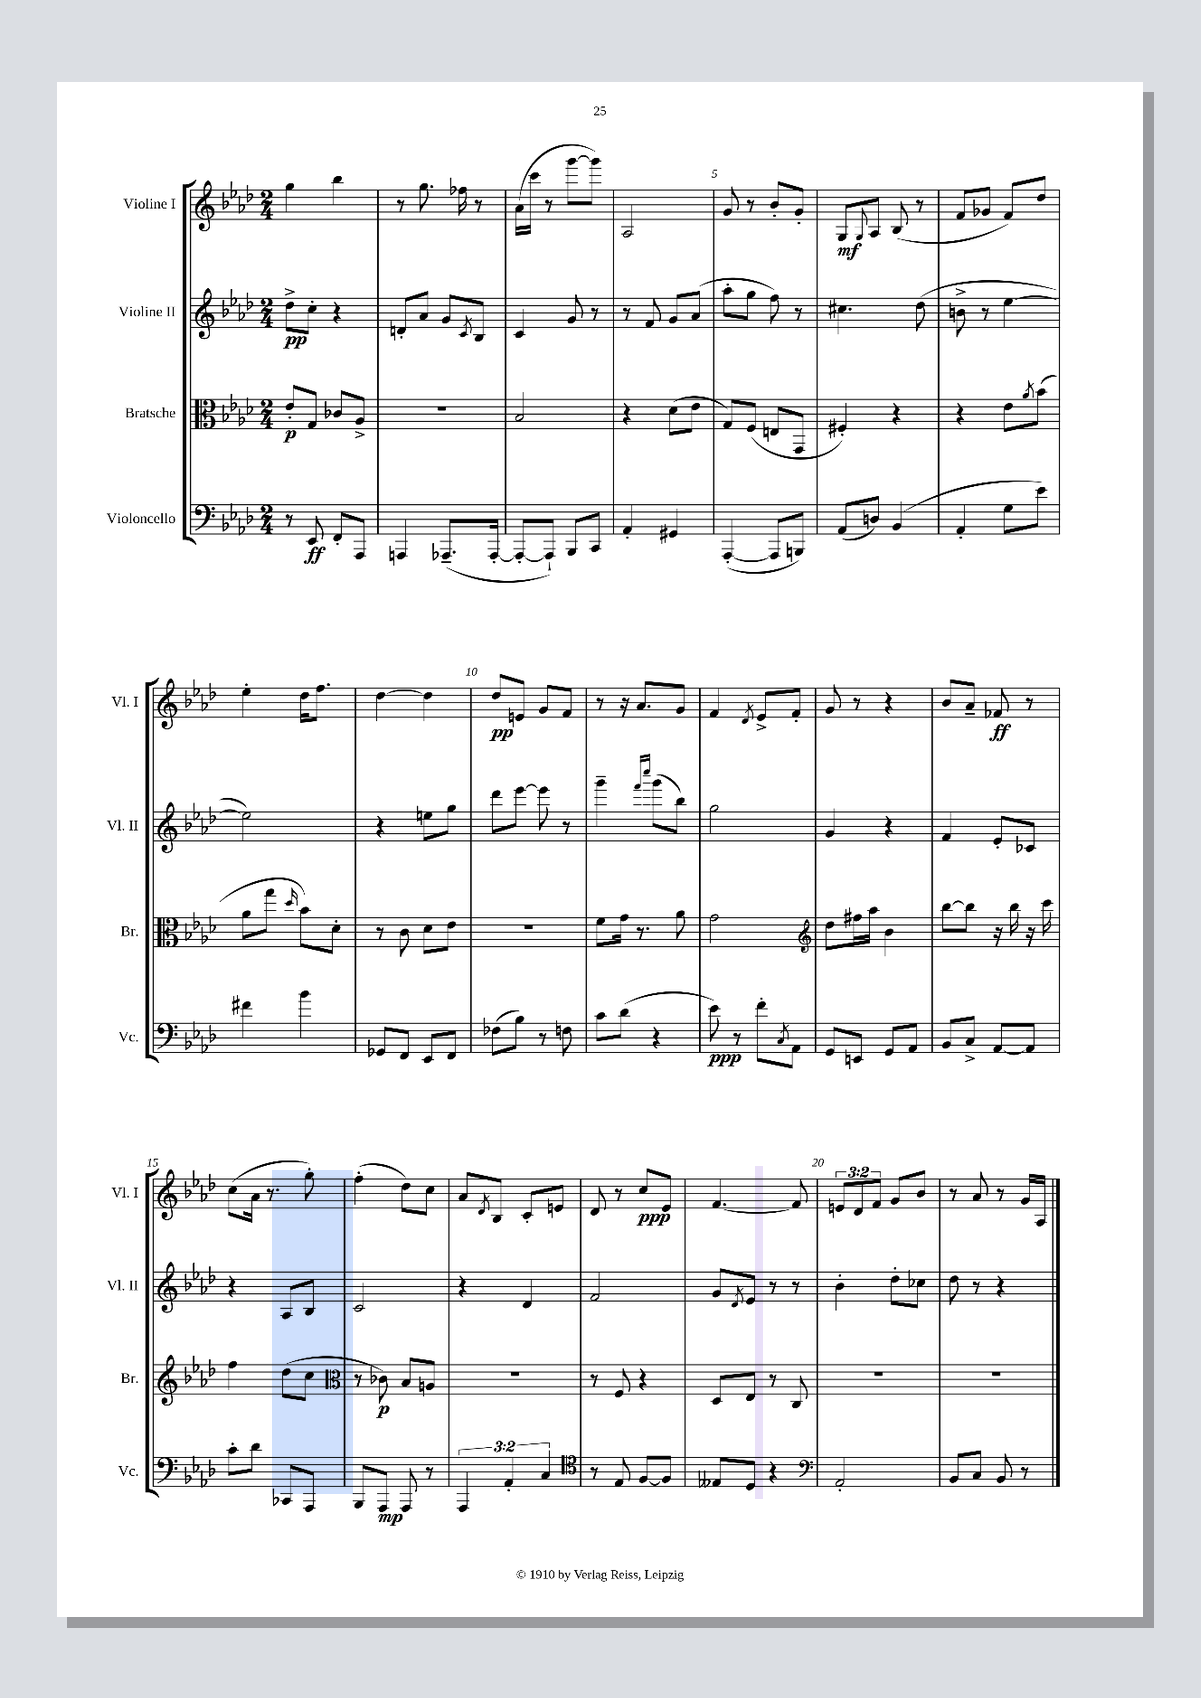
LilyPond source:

<<
\new StaffGroup <<
\new Staff = "s0" \with { instrumentName = "Violine I" shortInstrumentName = "Vl. I" } {
    \clef treble \key aes \major \numericTimeSignature \time 2/4 \override Staff.TupletNumber.text = #tuplet-number::calc-fraction-text
    g''4 bes''4 |
    r8 g''8. fes''16 r8 |
    aes'16( c'''16 r8 g'''8~ g'''8) |
    aes2 |
    g'8 r8 bes'8-. g'8-. |
    g8\mf \appoggiatura { g8 } aes8 bes8( r8 |
    f'8 ges'8 f'8) des''8 |
    ees''4-. des''16 f''8. |
    des''4~ des''4 |
    des''8\pp e'8 g'8 f'8 |
    r8 r16 aes'8. g'8 |
    f'4 \acciaccatura { des'8 } ees'8-> f'8-. |
    g'8 r8 r4 |
    bes'8 aes'8-- fes'8\ff r8 |
    c''8( aes'16 r8. g''8-.) |
    f''4-.( des''8) c''8 |
    aes'8 \acciaccatura { des'8 } bes8 c'8-. e'8 |
    des'8 r8 c''8\ppp ees'8 |
    f'4.~ f'8 |
    \tuplet 3/2 { e'8 des'8 f'8 } g'8 bes'8 |
    r8 aes'8 r8 g'16 aes16 \bar "|." |
}
\new Staff = "s1" \with { instrumentName = "Violine II" shortInstrumentName = "Vl. II" } {
    \clef treble \key aes \major \numericTimeSignature \time 2/4
    des''8->\pp c''8-. r4 |
    d'8-. aes'8 g'8 \acciaccatura { c'8 } bes8 |
    c'4 g'8 r8 |
    r8 f'8 g'8 aes'8( |
    aes''8-. g''8 f''8) r8 |
    cis''4. des''8( |
    b'8-> r8 ees''4~ |
    ees''2) |
    r4 e''8 g''8 |
    des'''8 ees'''8~ ees'''8 r8 |
    g'''4-- \grace { f'''16 c''''16 } g'''8( bes''8) |
    g''2 |
    g'4 r4 |
    f'4 ees'8-. ces'8 |
    r4 aes8 bes8 |
    c'2 |
    r4 des'4 |
    f'2 |
    g'8 \acciaccatura { des'8 } ees'8 r8 r8 |
    bes'4-. des''8-. ces''8 |
    des''8 r8 r4 \bar "|." |
}
\new Staff = "s2" \with { instrumentName = "Bratsche" shortInstrumentName = "Br." } {
    \clef alto \key aes \major \numericTimeSignature \time 2/4
    ees'8-.\p g8 ces'8 aes8-> |
    R2 |
    bes2 |
    r4 des'8( ees'8 |
    g8) f8( e8 g,8 |
    fis4-.) r4 |
    r4 ees'8 \acciaccatura { aes'8 } bes'8( |
    aes'8 g''8 \grace { des''16 } bes'8) des'8-. |
    r8 c'8 des'8 ees'8 |
    R2 |
    f'8 g'16 r8. aes'8 |
    g'2 |
    \clef treble des''8 fis''16 aes''16 bes'4 |
    bes''8~ bes''8 r16 bes''16 r16 c'''16 |
    f''4 des''8( c''8 |
    \clef alto r8 ces'8\p) bes8 a8 |
    R2 |
    r8 f8 r4 |
    des8 ees8 r8 c8 |
    R2 |
    R2 \bar "|." |
}
\new Staff = "s3" \with { instrumentName = "Violoncello" shortInstrumentName = "Vc." } {
    \clef bass \key aes \major \numericTimeSignature \time 2/4 \override Staff.TupletNumber.text = #tuplet-number::calc-fraction-text
    r8 ees,8\ff f,8-. aes,,8 |
    a,,4 aes,,8.--( aes,,16~-. |
    aes,,8~-. aes,,8-!) bes,,8 c,8 |
    aes,4-. gis,4 |
    aes,,4~-.( aes,,8 b,,8) |
    aes,8( d8) bes,4( |
    aes,4-. g8 ees'8) |
    fis'4 bes'4 |
    ges,8 f,8 ees,8 f,8 |
    fes8( bes8) r8 f8 |
    c'8 des'8( r4 |
    ees'8\ppp) r8 f'8-. \acciaccatura { c8 } aes,8 |
    g,8 e,8 g,8 aes,8 |
    bes,8 c8-> aes,8~ aes,8 |
    c'8-. des'8 ces,8 aes,,8 |
    bes,,8 aes,,8\mp aes,,8 r8 |
    \tuplet 3/2 { aes,,4 aes,4-. c4 } |
    \clef tenor r8 ees8 f8~ f8 |
    eeses8 des8 r4 |
    \clef bass aes,2-. |
    bes,8 c8 bes,8 r8 \bar "|." |
}
>>
>>
\layout { \context { \Score \override BarNumber.break-visibility = ##(#f #t #t) barNumberVisibility = #(every-nth-bar-number-visible 5) } }
